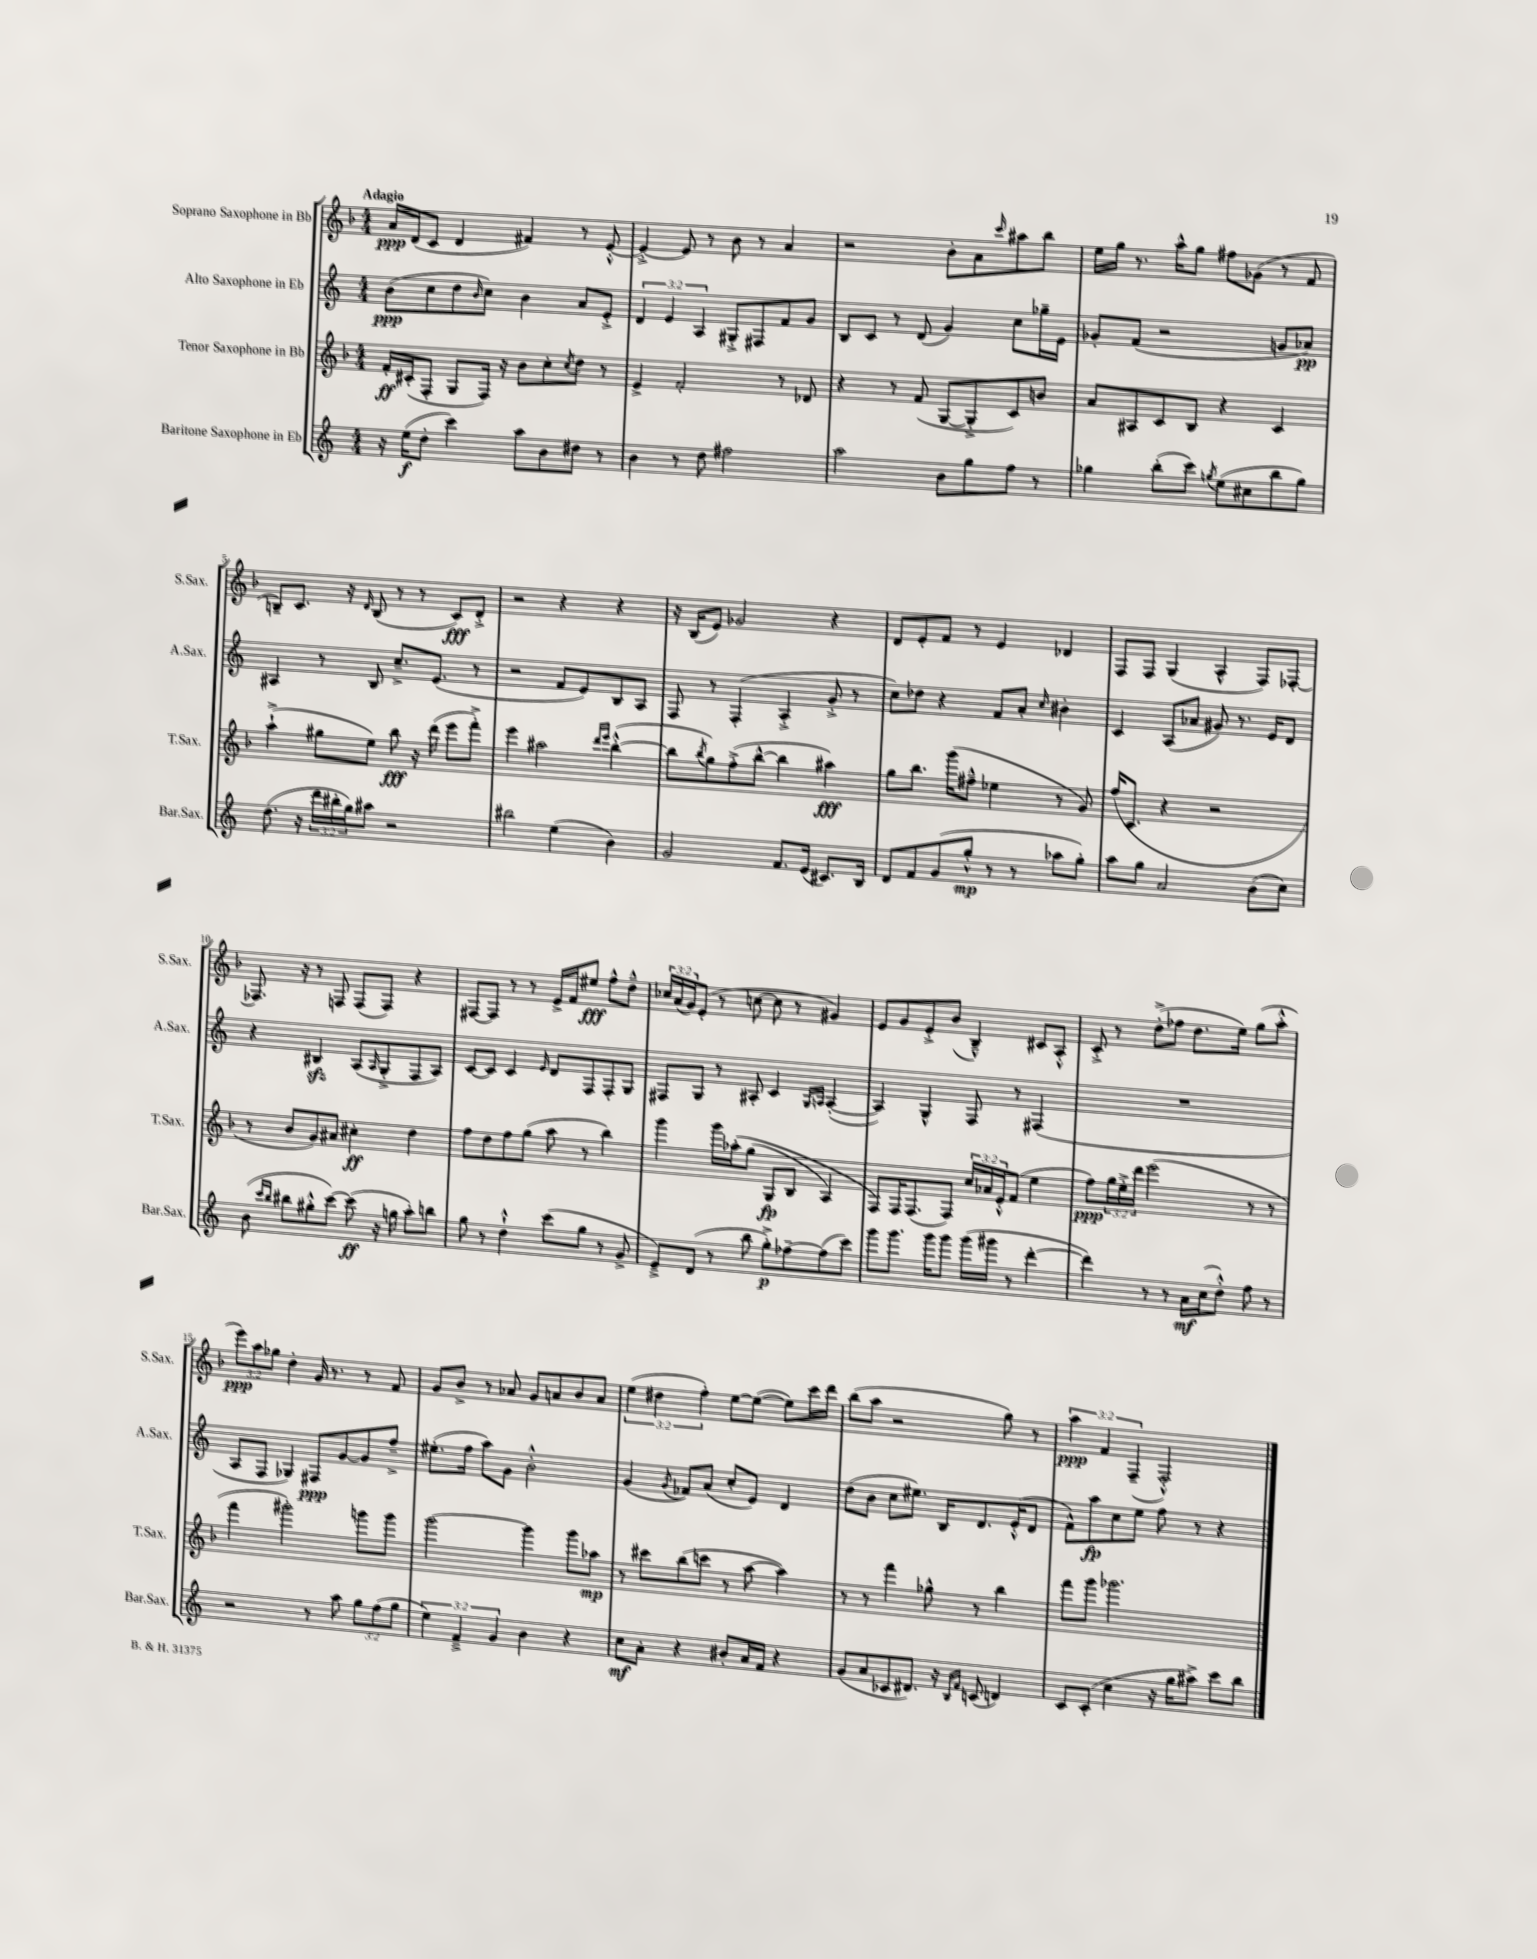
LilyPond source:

<<
\new StaffGroup <<
\new Staff = "s0" \with { instrumentName = "Soprano Saxophone in Bb" shortInstrumentName = "S.Sax." } {
    \clef treble \key f \major \numericTimeSignature \time 4/4 \override Staff.TupletNumber.text = #tuplet-number::calc-fraction-text \tempo "Adagio"
    a'16\ppp d'16( c'8 d'4 fis'4) r8 e'8~-.-^ |
    e'4~-.-> e'8 r8 bes'8 r8 a'4 |
    r2 bes'8-. a'8 \grace { c'''16 } ais''8 bes''8 |
    e''16 g''16 r8. a''16-^ g''8 fis''8 ges'8( r8 f'8 |
    b8--) c'8. r16 \grace { d'16 } b8( r8 r8 c'8\fff) d'8-.-> |
    r2 r4 r4 |
    r16 bes16( e'8) ges'2 r4 |
    d'8 e'8-. f'8 r8 e'4 des'4 |
    f8 f8 g4( a4-^ f8) fes8~-. |
    fes8. r16 r8 f8 f8( f8) r4 |
    fis8~ fis8 r8 r8 e'16-> f'16 eis''8\fff f''8-^ d''8---^ |
    \tuplet 3/2 { ces''16 a'16( g'16) } e'8-.( r8 c''8~ c''8 r8 gis'4) |
    e'8 g'8 e'8-.-> bes'8( bes4---^) cis'8 a8-.-^ |
    c'8-.-> r8 d''8-.->( fes''8 d''8. e''16) g''8( a''8-.-^ |
    \tuplet 3/2 { e'''8\ppp) a''8 ges''8 } d''4-. g'16 r8. r8 f'8 |
    g'8 bes'8-> r8 aes'8 g'8 a'8 bes'8 a'8 |
    \tuplet 3/2 { e''4( dis''4 f''4-.) } e''8~ e''8~( e''8) c'''16 d'''16 |
    bes''8( a''8 r2 g''8) r8 |
    \tuplet 3/2 { a''4\ppp f'4 f4--( } f2-.-^) \bar "|." |
}
\new Staff = "s1" \with { instrumentName = "Alto Saxophone in Eb" shortInstrumentName = "A.Sax." } {
    \clef treble \key c \major \numericTimeSignature \time 4/4 \override Staff.TupletNumber.text = #tuplet-number::calc-fraction-text
    b'8\ppp( c''8 d''8 \grace { b'16 } c''8) b'4 a'8 e'8-.-> |
    \tuplet 3/2 { d'4 e'4 a4 } gis8-.-> fis8 f'8 g'8 |
    b8 c'8 r8 d'8( g'4) c''8 ges''16-- e'16 |
    ges'8-. f'8( r2 g'8 aes'8\pp) |
    ais4 r8 b8 c''8.---> e'8.( r8 |
    r2 f'8 e'8) b8 a8 |
    f8 r8 f4-.( a4-.-> g'8-.-> r8 |
    c''8) des''8 r4 f'8 a'8-. \grace { c''16 } bis'4-. |
    c'4 a8( aes'8 gis'8) r8. e'16 d'8 |
    r4 bis4\sfz a8( \grace { a16 } g8-.-> f8 a8) |
    c'8~ c'8 c'4 \grace { e'16 } d'8 f8 f8-. g8 |
    fis8 g8 r8 ais8-. c'4 \grace { g16 a16 } a4~-.( |
    a4) g4-^ f8 r8 fis4( |
    R1 |
    a8 f8 ges4) fis8\ppp g'8~ g'8 f''8---> |
    eis''8.-.( f''16 a''8) g'8 b'2-.-^ |
    g'4( \acciaccatura { g'8 } fes'8) a'8( c''8-. e'8) d'4 |
    d''8( b'8 c''8 eis''8.) b16 d'8. e'16-.-^( d'8 |
    f'8-^) a''8\fp c''8 e''8 f''8 r8 r4 \bar "|." |
}
\new Staff = "s2" \with { instrumentName = "Tenor Saxophone in Bb" shortInstrumentName = "T.Sax." } {
    \clef treble \key f \major \numericTimeSignature \time 4/4 \override Staff.TupletNumber.text = #tuplet-number::calc-fraction-text
    f'16-.\ff cis'16-.( f8-. g8 f16) r16 bes'8 c''8-. \acciaccatura { c''8 } d''8 r8 |
    e'4-> f'2-. r8 des'8 |
    r4 r8 f'8( g8~ g8-.-> c'8) b'8 |
    a'8 ais8 c'8 bes8 r4 c'4 |
    a''4-!->( gis''8 e''8) bes''8\fff r16 d'''16( e'''8 f'''8-.->) |
    e'''4 ais''2 \grace { d'''16 e'''16 } bes''4~-.-^( |
    bes''8 \acciaccatura { bes''8 } g''8) f''8-.->( bes''8~-^ bes''4 ais''4\fff) |
    g''8 bes''8. g'''16( fis''8---^ ees''4 r8 g'8) |
    f''16( c'8. r4 r2 |
    r8 bes'8 g'8) ais'8 cis''4-.\ff d''4 |
    f''8 d''8 f''8 g''8( a''8 r8 bes''4) |
    g'''4 g'''16 aes''16-.\( g''8( g8\fp bes8 a4) |
    f8\) f16 f8.( f8) \tuplet 3/2 { c''16 aes'16 e'16-.-^ } f'8( e''4 |
    f''8\ppp) \tuplet 3/2 { g''16 e''16-.-> d'''16 } e'''2( r8 r8 |
    f'''4 gis'''2-.) g'''8 g'''8 |
    g'''2~ g'''4 g'''8 aes''8\mp |
    r8 cis'''8 bes''8( c'''8 r8 a''8~ a''4) |
    r8 r8 f'''4 ges''8-^ r8 bes''4 |
    f'''8 g'''8 ges'''2. \bar "|." |
}
\new Staff = "s3" \with { instrumentName = "Baritone Saxophone in Eb" shortInstrumentName = "Bar.Sax." } {
    \clef treble \key c \major \numericTimeSignature \time 4/4 \override Staff.TupletNumber.text = #tuplet-number::calc-fraction-text
    r16 e''16\f( d''8-. c'''4) a''8 b'8 dis''8 r8 |
    b'4 r8 d''8 fis''2 |
    a''2 b'8 g''8 f''8 r8 |
    ges''4 b''8-.( c'''8) \acciaccatura { g''8 } e''8( cis''8 b''8 g''8) |
    d''8.( r16 \tuplet 3/2 { d'''16 bis''16-. g''16) } ais''8 r2 |
    bis''2 e''4( b'4) |
    g'2 f'8. e'16( cis'8.) b16 |
    d'8 f'8 g'8( g''8-.-^\mp r8 r8 aes''8 g''8-.) |
    a''8 g''8 a'2 b'8( c''8) |
    b'8( \grace { c'''16 b''16 } bis''8 gis''8-.-^ c'''8~) c'''8\ff( r16 g''16 a''8-.) b''8 |
    g''8 r8 d''4-!-^ c'''8( g''8 r8 g'8-> |
    e'8--->) d'8( r8 b''8 g''8-.->\p) fes''8~-- fes''8( c'''8) |
    g'''8 g'''8. g'''16 g'''8 g'''16( gis'''16 r8 d'''4~-. |
    d'''4) r8 r8 a'16\mf c''16( d''8-.-^) f''8 r8 |
    r2 r8 a''8 \tuplet 3/2 { g''8 f''8( g''8 } |
    \tuplet 3/2 { e''4) f'4---> g'4 } b'4 r4 |
    c''8\mf a'8-. r4 bis'8-. a'16 f'16 r4 |
    g'8( a'8 ces'8 dis'8.) r16 \grace { b16 f'16 } c'8( d'4) |
    c'8 c'8-.( c''4 r16 g''16 ais''8->) c'''8 b''8 \bar "|." |
}
>>
>>
